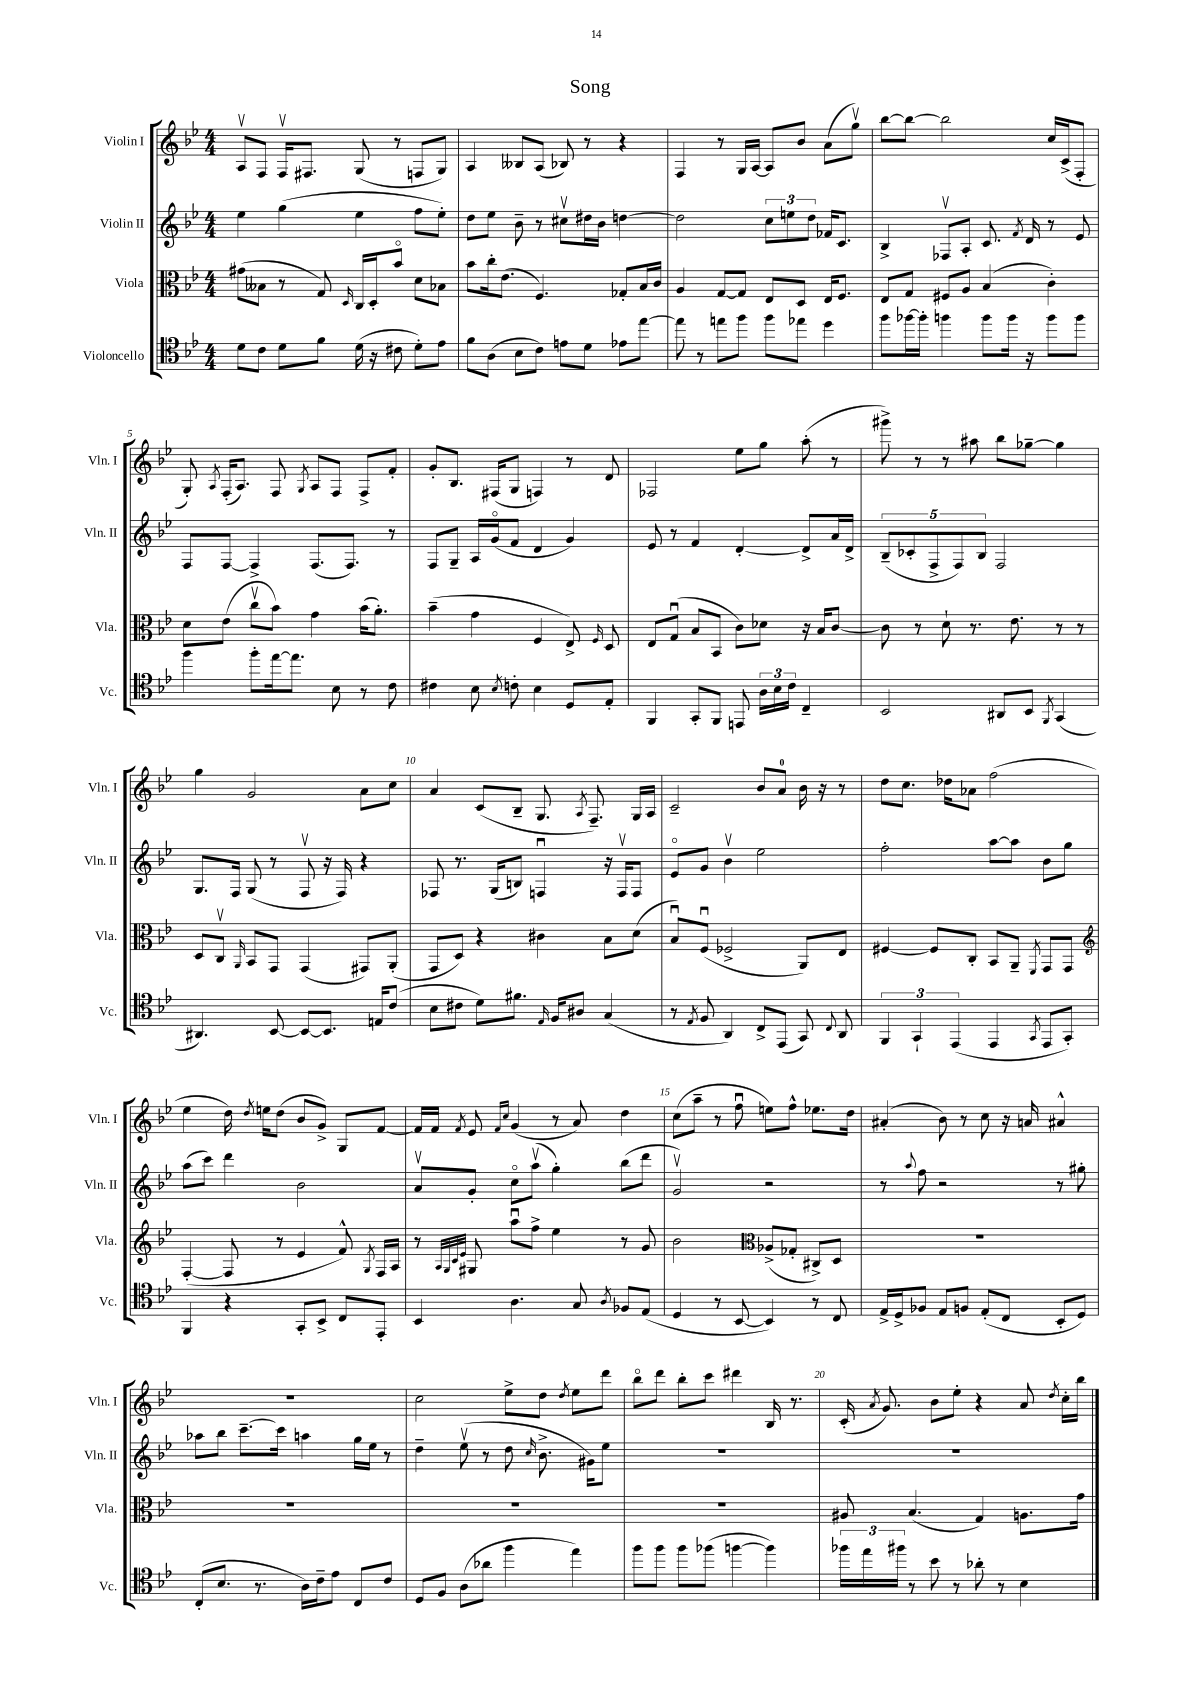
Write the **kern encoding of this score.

**kern	**kern	**kern	**kern
*staff4	*staff3	*staff2	*staff1
*clefC4	*clefC3	*clefG2	*clefG2
*k[b-e-]	*k[b-e-]	*k[b-e-]	*k[b-e-]
*M4/4	*M4/4	*M4/4	*M4/4
8d\L	(8g#\L	4ee-\	8Av/L
8c\J	8B--\J	.	8F/J
8d\L	8r	(4gg\	16Fv/LK
.	.	.	8.F#/J
8f\J	8G/)	.	.
.	16qqD/	.	.
(16d\	16C/LL	4ee-\	(8G/
16r	16D'/J	.	.
8c#\	8b-o/J	.	8r
8d'\L)	8d\L	8ff\L	8F/L
8e-\J	8B-\J	8ee-'\J)	8G/J)
=	=	=	=
8f\L	8b-\L	8dd\L	4A/
(8A\J	16cc'\k	8ee-\J	.
.	(8.e-\J	.	.
8B-\L	.	8b-~\	8B--/L
8c\J)	4.F/)	8r	(8A/J
8e\L	.	8cc#v\L	8B-/)
8d\J	.	16dd#\L	8r
.	.	16b-\JJ	.
8e-\L	8G-'/L	[4dd\	4r
[8ee-\J	16B-/L	.	.
.	16c/JJ	.	.
=	=	=	=
8ee-\]	4A/	2dd\]	4F/
8r	.	.	.
8ee\L	[8G/L	.	8r
8ff\J	8G/]J	.	16G/LL
.	.	.	[16A/JJ
8ff\L	8E-/L	12cc\L	8A/]L
.	.	12ee\	.
8ee-\J	8D/J	.	8b-/J
.	.	12dd\J	.
4dd\	16E-/LK	16f-/LK	(8a\L
.	8.F/J	8.c/J	.
.	.	.	8ggv\J)
=	=	=	=
8ff\L	8E-/L	4B-^/	[8bb-\L
[16ff-\L	8G/J	.	8bb-\_J
16ff-'\]JJ	.	.	.
4ff\	8F#/L	8F-v/L	2bb-\]
.	8A/J	8A'/J	.
8ff\L	(4B-/	8.c/	.
16ff\Jk	.	.	.
.	.	8qf/	.
16r	.	16d/	.
8ff\L	4c'\)	8r	16cc/LL
.	.	.	(16c^/J
8ff\J	.	8e-/	8F'/J
=	=	=	=
4ff\	8d\L	8F/L	8G'/)
.	.	.	8qA/
.	(8e-\J	[8F/J	(16F'/LK
.	.	.	8.A/J)
8ff'\L	8ccv\L	4F^/]	.
[16ee-\k	8b-\J)	.	8F/
8.ee-\]J	.	.	.
.	.	.	8qG/
.	4g\	(8.F/L	8A/L
8B-\	.	.	8F/J
.	.	8.F/J)	.
8r	(16b-\LK	.	8F^/L
.	8.a'\J)	.	.
8c\	.	8r	8f'/J
=	=	=	=
4c#\	(4b-~\	8F/L	8g'/L
.	.	8G~/J	8.B-/J
8B-\	4g\	16A/LL	.
.	.	(16go/J	(16F#/LK
8qB-/	.	.	.
8c'\	.	8f/J	8G/J
4B-\	4F/	4d/	4F/)
8D/L	8E-^/)	4g/)	8r
.	16qqF/	.	.
8E-'/J	8D/	.	8d/
=	=	=	=
4FF/	8E-/L	8e-/	2F-/
.	(8Gu/J	8r	.
8GG'/L	8B-/L	4f/	.
8FF/J	8BB-/J	.	.
8EE/	8c\L)	[4d'/	8ee-\L
24A\LL	8d-\J	.	8gg\J
24B-\	.	.	.
24c\JJ	.	.	.
4C~/	16r	8d^/]L	(8aa'\
.	16B-/LK	.	.
.	[8c/J	16a/L	8r
.	.	16d^/JJ	.
=	=	=	=
2BB-/	8c\]	(10B-~/L	8ggg#^\)
.	.	10c-'/	.
.	8r	.	8r
.	.	10F^/	.
.	8d`\	.	8r
.	.	10F/)	.
.	8.r	.	8aa#\
.	.	10B-/J	.
8AA#/L	.	2F/	8bb-\L
.	8.e-\	.	.
8BB-/J	.	.	[8gg-~\J
8qFF/	.	.	.
(4GG/	8r	.	4gg-\]
.	8r	.	.
=	=	=	=
4.AA#/)	8D/L	8.G/L	4gg\
.	8Cv/J	.	.
.	.	16F/Jk	.
.	16qqAA/	.	.
.	8BB-/L	(8G/	2g/
[8BB-/	8GG/J	8r	.
8BB-/_L	(4GG/	8Fv/	.
8.BB-/]J	.	16r	.
.	.	16F/)	.
.	8GG#/L)	4r	8a\L
16E/LK	.	.	.
(8c/J	(8AA'/J	.	8cc\J
=	=	=	=
8B-\L	8GG/L	8F-/	4a/
8c#\J	8D/J)	8.r	.
8d\L)	4r	.	(8c/L
.	.	(16G/LK	.
8.f#\J	.	8B/J)	8B-~/J
.	4c#\	4Fu/	8.G/
16qqE-/	.	.	.
16F/LK	.	.	.
8A#/J	.	.	.
.	.	.	8qA/
.	.	.	8.F~/)
(4G/	8B-\L	16r	.
.	.	16Fv/LK	.
.	(8d\J	8F/J	16G/LL
.	.	.	16A/JJ
=	=	=	=
8r	8B-u/L)	8e-o/L	2c~/
8qE-/	.	.	.
8F/	(8Fu/J	8g/J	.
4AA/)	2F-^/	4b-v\	.
8C^/L	.	2ee-\	8b-/L
(8EE-/J	.	.	8a/J
8GG/)	8AA/L)	.	16b-\
.	.	.	16r
8qqC/	.	.	.
8AA/	8E-/J	.	8r
=	=	=	=
6FF/	[4F#/	2ff'\	8dd\L
.	.	.	8.cc\J
6GG`/	.	.	.
.	8F#/]L	.	.
.	.	.	16dd-\LK
(6EE-/	.	.	.
.	8C'/J	.	8a-\J
4EE-/	8BB-/L	[8aa\L	(2ff\
.	8AA~/J	8aa\]J	.
8qGG/	8qFF/	.	.
8EE-/L	8GG/L	8b-\L	.
8GG'/J)	8GG/J	8gg\J	.
=	=	=	=
*	*clefG2	*	*
4FF/	([4F'/	(8aa\L	4ee-\
.	.	8ccc\J)	.
4r	8F/]	4ddd\	16dd\)
.	.	.	8qdd/
.	.	.	16ee\LK
.	8r	.	(8dd\J
8GG'/L	4e-/	2b-\	8b-/L
8BB-^/J	.	.	8g^/J)
8C/L	8f^^/)	.	8G/L
.	8qG/	.	.
8EE-'/J	16F/LL	.	[8f/J
.	16A/JJ	.	.
=	=	=	=
4BB-/	8r	8av/L	16f/]LL
.	.	.	16f/JJ
.	32qqA/LLL	.	.
.	32qqG/	.	.
.	32qqc/	.	.
.	32qqe-/JJJ	.	8qf/
.	8G#/	8g'/J	8e-/
.	.	.	16qqf/LL
.	.	.	16qqcc/JJ
4.A\	8aau\L	8cco\L	(4g/
.	8ff^\J	(8aav\J	.
.	4ee-\	4gg'\)	8r
8G/	.	.	8a/)
8qA/	.	.	.
8F-/L	8r	(8bb-\L	4dd\
(8E-/J	8g/	8ddd\J	.
=	=	=	=
4D/	2b-\	2gv/)	(8cc\L
.	.	.	8aa~\J
8r	.	.	8r
[8BB-/	.	.	8ffu\
*	*clefC3	*	*
4BB-/])	(8A-^/L	2r	8ee\L)
.	8G-'/J	.	8ff^^\J
8r	8C#^/L)	.	8.ee-\L
8C/	8D/J	.	.
.	.	.	16dd\Jk
=	=	=	=
16E-^/LL	1r	8r	(4a#'/
16D^/J	.	.	.
.	.	8qqaa/	.
8F-/J	.	8ff\	.
8E-/L	.	2r	8b-\)
8F/J	.	.	8r
(8E-'/L	.	.	8cc\
8C/J	.	.	16r
.	.	.	16a/
8BB-'/L	.	8r	4a#^^/
8D/J)	.	8gg#'\	.
=	=	=	=
(8C'/L	1r	8aa-\L	1r
8.B-/J	.	8bb-\J	.
.	.	[8.ccc~\L	.
8.r	.	.	.
.	.	16ccc\]Jk	.
16A\LL)	.	4aa\	.
16c~\J	.	.	.
8e-\J	.	.	.
8C/L	.	16gg\LL	.
.	.	16ee-\JJ	.
8c/J	.	8r	.
=	=	=	=
8D/L	1r	4dd~\	2cc\
8F/J	.	.	.
(8A\L	.	(8ee-v\	.
8a-\J	.	8r	.
4ff\	.	8dd\	8ee-^\L
.	.	16qqcc/	.
.	.	8.b-^\	8dd\J
.	.	.	8qdd/
4ee-\)	.	.	8ee-\L
.	.	16g#\LK)	.
.	.	8ee-\J	8ddd\J
=	=	=	=
8ff\L	1r	1r	8bb-o\L
8ff\J	.	.	8ddd\J
8ff\L	.	.	8bb-'\L
(8ff-\J	.	.	8ccc\J
[4ff\	.	.	4ddd#\
4ff\])	.	.	16B-/
.	.	.	8.r
=	=	=	=
24ff-\LL	8A#/	1r	(16c'/
24ee-\	.	.	.
.	.	.	8qa/
.	.	.	8.g/)
24ff#\JJ	.	.	.
8r	(4.B-/	.	.
8b-\	.	.	8b-\L
8r	.	.	8ee-'\J
8a-'\	4G/)	.	4r
8r	.	.	.
4B-\	8.A\L	.	8a/
.	.	.	8qdd/
.	.	.	16cc'\LL
.	16g\Jk	.	16bb-\JJ
==	==	==	==
*-	*-	*-	*-
